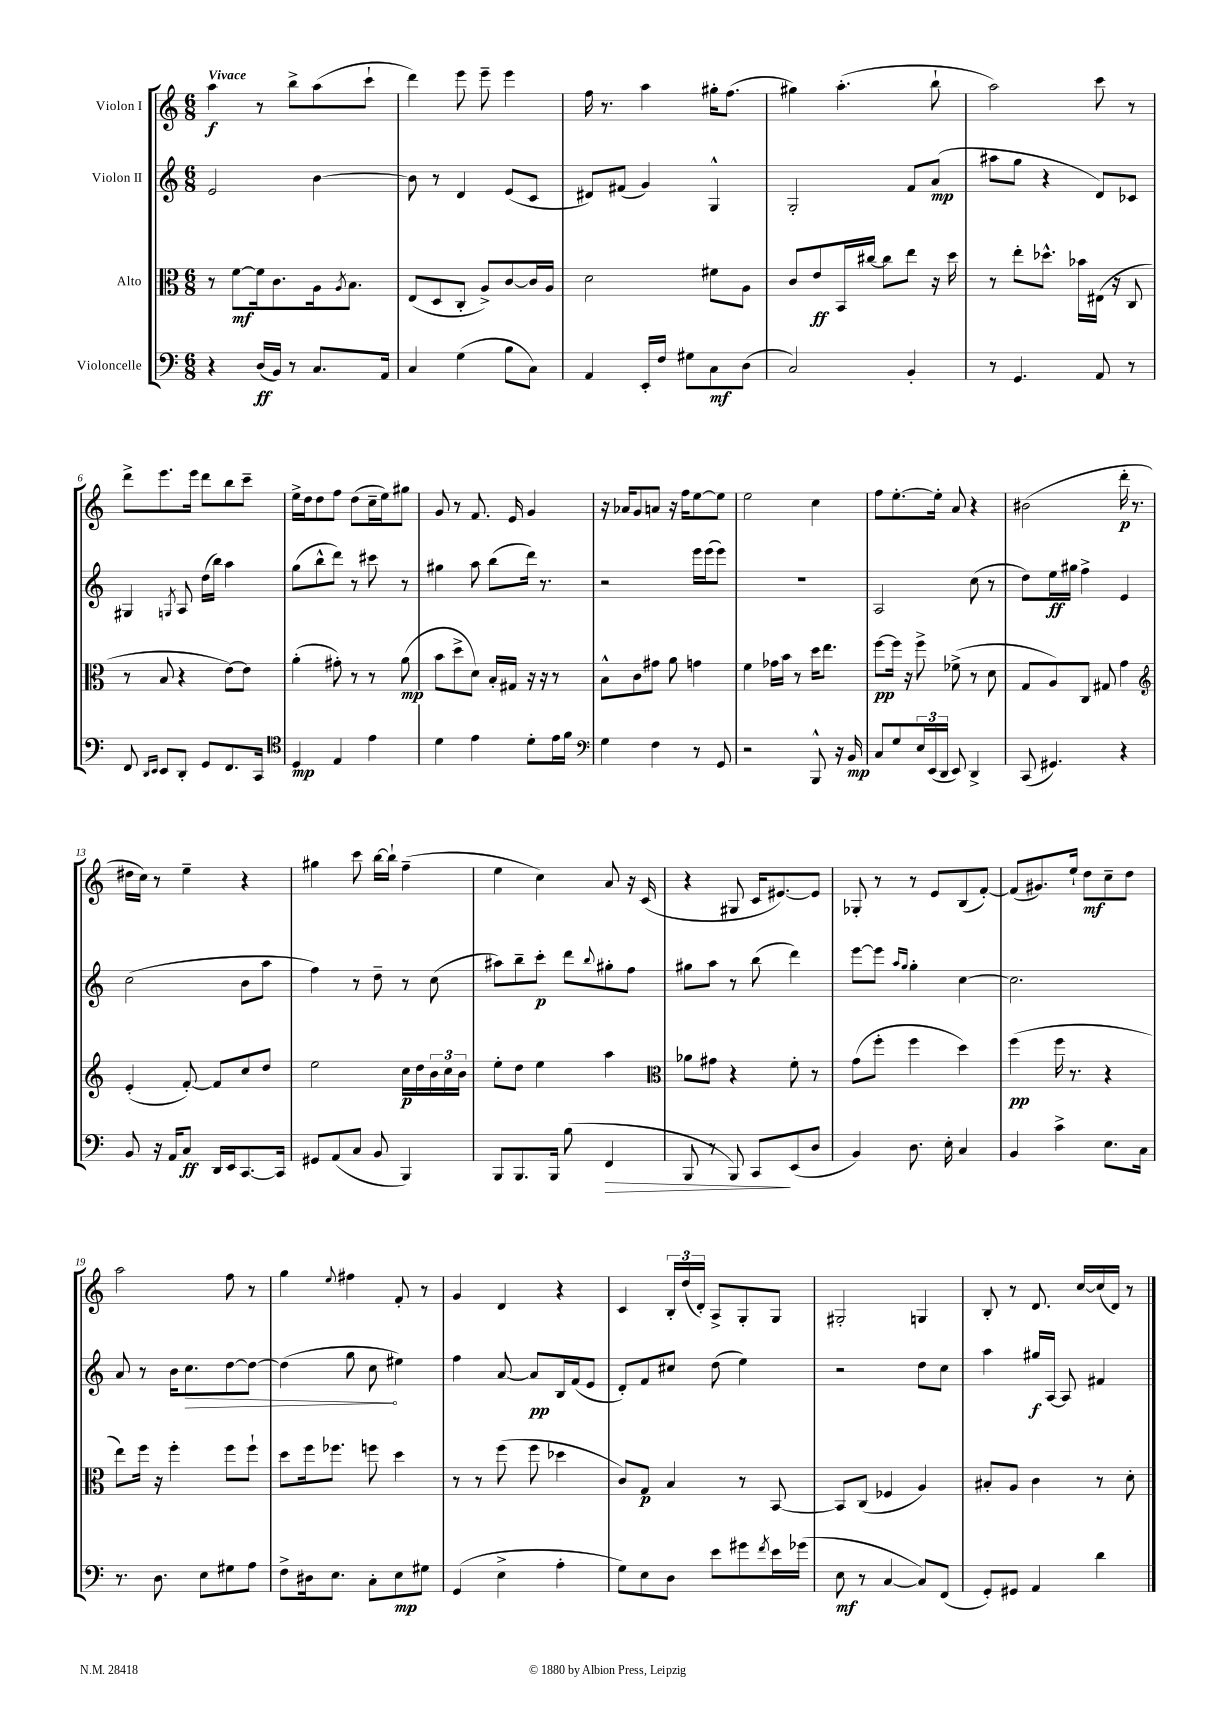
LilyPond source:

<<
\new StaffGroup <<
\new Staff = "s0" \with { instrumentName = "Violon I" } {
    \clef treble \key c \major \numericTimeSignature \time 6/8 \tempo "Vivace"
    a''4\f r8 b''8-> a''8( c'''8-! |
    d'''4) e'''8 e'''8-- e'''4 |
    f''16 r8. a''4 gis''16-. f''8.( |
    gis''4) a''4.-.( b''8-! |
    a''2) c'''8 r8 |
    d'''8-> e'''8. e'''16 d'''8 b''8 c'''8-- |
    e''16-> d''16 d''8 f''8 d''8( c''16-- e''16) gis''8 |
    g'8 r8 f'8. e'16 g'4 |
    r16 aes'16 g'8 a'8 r16 f''16 e''8~ e''8 |
    e''2 c''4 |
    f''8 e''8.~-. e''16-. a'8 r4 |
    bis'2( d'''16-.\p r8. |
    dis''16 c''16) r8 e''4-- r4 |
    gis''4 c'''8 b''16~ b''16-! f''4--( |
    e''4 c''4) a'8 r16 c'16( |
    r4 gis8 c'16 eis'8.~) eis'8 |
    ges8-. r8 r8 e'8 b8( f'8~-.) |
    f'8( gis'8.) e''16-! d''8\mf c''8-- d''8 |
    a''2 f''8 r8 |
    g''4 \appoggiatura { e''8 } fis''4 f'8-. r8 |
    g'4 d'4 r4 |
    c'4 \tuplet 3/2 { b16-. d''16( d'16-.) } a8-> g8-. g8 |
    gis2-. g4 |
    b8-. r8 d'8. c''16~ c''16( d'16) r8 \bar "|." |
}
\new Staff = "s1" \with { instrumentName = "Violon II" } {
    \clef treble \key c \major \numericTimeSignature \time 6/8
    e'2 b'4~ |
    b'8 r8 d'4 e'8( c'8 |
    dis'8) fis'8( g'4) g4-^ |
    g2-. f'8 a'8\mp( |
    ais''8 g''8 r4 d'8) ces'8 |
    gis4 \acciaccatura { g8 } a8 d''16( b''16) a''4 |
    g''8( b''8-^ d'''8) r8 cis'''8 r8 |
    gis''4 a''8 b''8( d'''16) r8. |
    r2 e'''16 e'''16( e'''8) |
    R2. |
    a2 c''8( r8 |
    d''8) e''16\ff gis''16 f''4-> e'4 |
    c''2( b'8 a''8 |
    f''4) r8 d''8-- r8 c''8( |
    ais''8) b''8-- c'''8-.\p d'''8 \appoggiatura { b''8 } gis''8-. f''8 |
    gis''8 a''8 r8 b''8( d'''4) |
    e'''8~ e'''8 \grace { a''16 g''16 } g''4-. c''4~ |
    c''2. |
    a'8 r8 b'16 \once \override Hairpin.circled-tip = ##t c''8.\> d''8~ d''8~ |
    d''4( g''8 c''8\! eis''4) |
    f''4 a'8~ a'8\pp b16 f'16( e'8 |
    d'8-.) f'8 cis''8 d''8( e''4) |
    r2 d''8 c''8 |
    a''4 gis''16\f a16~ a8 fis'4 \bar "|." |
}
\new Staff = "s2" \with { instrumentName = "Alto" } {
    \clef alto \key c \major \numericTimeSignature \time 6/8
    r8 f'8~\mf f'16 c'8. a16 \acciaccatura { a8 } b8. |
    e8( d8 c8-. a8->) c'8~ c'16 a16 |
    d'2 fis'8 a8 |
    c'8 e'8\ff b,16 cis''16~ cis''8 e''8 r16 d''16 |
    r8 e''8-. des''8.-^ bes'16 eis16( r16 c8 |
    r8 b8 r4 e'8~) e'8 |
    a'4-.( gis'8-.) r8 r8 a'8\mp( |
    b'8 d''8-> d'8) b16-. gis16 r16 r16 r8 |
    b8-^ c'8 gis'8 a'8 g'4 |
    f'4 ges'16 b'16 r8 d''16 e''8. |
    f''8~\pp f''16 r16 f''8-> fes'8->( r8 d'8 |
    g8 a8) c8 gis8 g'4 |
    \clef treble e'4-.( f'8~-.) f'8 c''8 d''8 |
    e''2 c''16\p d''16 \tuplet 3/2 { b'16 c''16 b'16 } |
    e''8-. d''8 e''4 a''4 |
    \clef alto aes'8 gis'8 r4 f'8-. r8 |
    g'8( f''8-. f''4 d''4) |
    f''4\pp( f''16 r8. r4 |
    e''8) f''16 r16 f''4-. f''8 f''8-! |
    d''8 f''16 fes''8. f''8 d''4 |
    r8 r8 f''8( f''8 des''4 |
    c'8) g8\p b4 r8 b,8~ |
    b,8 c8( fes4 a4) |
    bis8-. a8 c'4 r8 d'8-. \bar "|." |
}
\new Staff = "s3" \with { instrumentName = "Violoncelle" } {
    \clef bass \key c \major \numericTimeSignature \time 6/8
    r4 d16\ff( b,16) r8 c8. a,16 |
    c4 g4( b8 c8) |
    a,4 e,16-. f16 gis8 c8\mf d8( |
    c2) b,4-. |
    r8 g,4. a,8 r8 |
    f,8 \grace { d,16 e,16 } e,8 d,8-. g,8 f,8. c,16 |
    \clef tenor d4\mp e4 e'4 |
    d'4 e'4 d'8-. e'16 f'16 |
    \clef bass g4 f4 r8 g,8 |
    r2 b,,8-^ r16 b,16\mp |
    c8 g8 \tuplet 3/2 { e16 e,16( d,16 } e,8) d,4-> |
    c,8( gis,4.) r4 |
    b,8 r16 a,16 c8\ff d,16 e,16 c,8.~ c,16 |
    gis,8 a,8( c8 b,8 b,,4) |
    b,,8 b,,8. b,,16 b8( f,4\> |
    b,,8 r8 b,,8) c,8\! e,8( d8 |
    b,4) d8. e16-. c4 |
    b,4 c'4-> e8. c16 |
    r8. d8. e8 gis8 a8 |
    f8-> dis16 e8. c8-. e8\mp gis8 |
    g,4( e4-> a4-. |
    g8) e8 d8 e'8 gis'8 \acciaccatura { f'8 } e'16 ges'16( |
    e8\mf r8 c4~ c8) f,8( |
    g,8-.) gis,8 a,4 d'4 \bar "|." |
}
>>
>>
